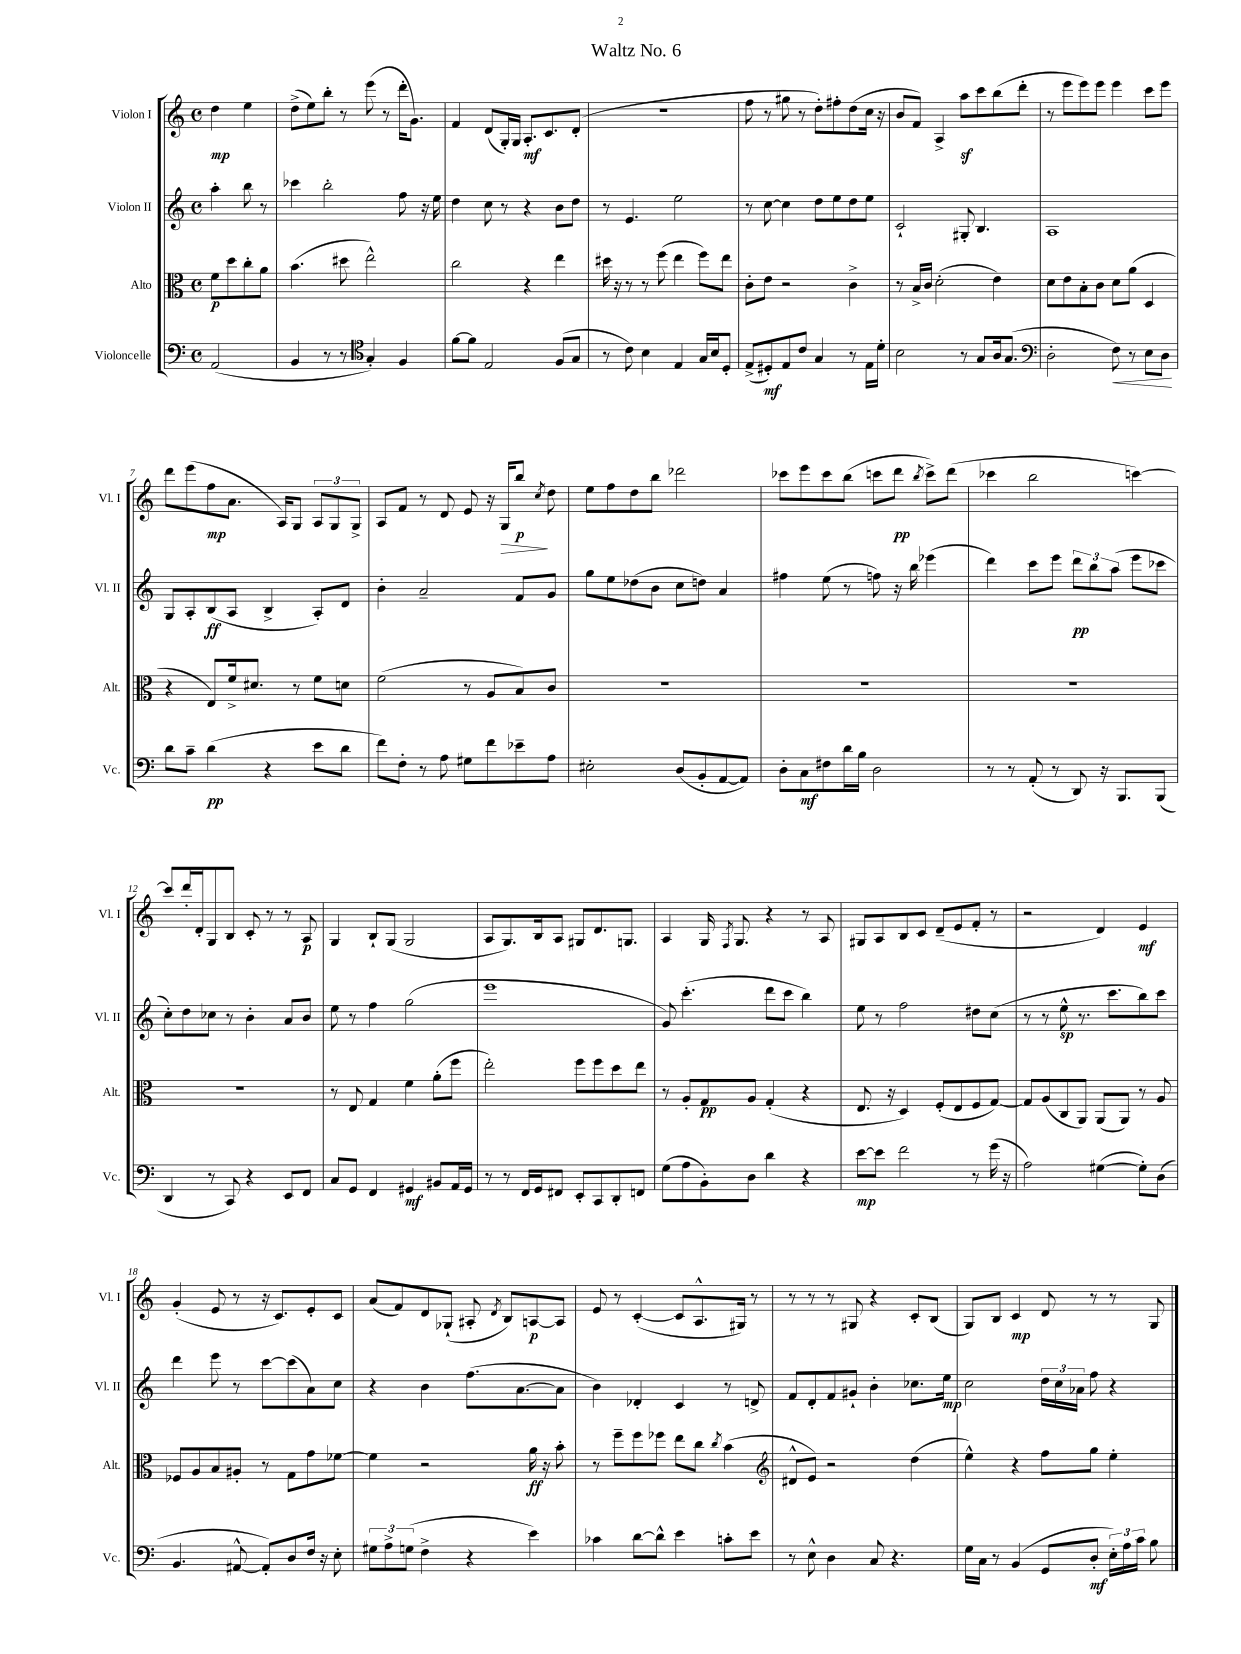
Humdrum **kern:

**kern	**kern	**kern	**kern
*staff4	*staff3	*staff2	*staff1
*clefF4	*clefC3	*clefG2	*clefG2
*k[]	*k[]	*k[]	*k[]
*M4/4	*M4/4	*M4/4	*M4/4
*met(c)	*met(c)	*met(c)	*met(c)
(2AA/	8f\L	4aa'\	4dd\
.	8dd\	.	.
.	8cc'\	8bb\	4ee\
.	8a\J	8r	.
=	=	=	=
4BB/	(4.b\	4ccc-\	(8dd^\L
.	.	.	8ee\)
8r	.	2bb'\	8bb'\J
8r	8dd#\	.	8r
*clefC4	*	*	*
4G'/)	2ee^^\)	.	(8eee\
.	.	.	8r
4F/	.	8ff\	16ddd'\LK
.	.	.	8.g\J)
.	.	16r	.
.	.	16ee\	.
=	=	=	=
[8f\L	2cc\	4dd\	4f/
8f\]J	.	.	.
2E/	.	8cc\	(8d/L
.	.	8r	16G'/L)
.	.	.	16G/JJ
.	4r	4r	8.A'/L
.	.	.	8.c/
(8F/L	4ee\	8b\L	.
8G/J	.	8dd\J	(8d'/J
=	=	=	=
8r	16dd#\	8r	1r
.	16r	.	.
8c\)	8r	4.e/	.
4B\	8r	.	.
.	(8ff\	.	.
4E/	4ee\	2ee\	.
16G/LL	8ff\L)	.	.
16B/J	.	.	.
8D'/J	8ee\J	.	.
=	=	=	=
(8E^/L	8c'\L	8r	8ff\
8D#'/)	8e\J	[8cc\	8r
8E/	2r	4cc\]	8gg#\
8c/J	.	.	8r
4G/	.	8dd\L	8dd'\L)
.	.	8ee\	8ff#'\
8r	4c^\	8dd\	(8dd\
16E\LL	.	8ee\J	16cc\Jk
16d'\JJ	.	.	16r
=	=	=	=
2B\	8r	2c`/	8b/L
.	16B^/LL	.	8f/J)
.	16c/JJ	.	.
.	(2d'\	.	4A^/
8r	.	8G#'/	8aa\L
8G/L	.	4.B/	8ccc\
16A/k	4e\)	.	(8bb\
(8.G/J	.	.	.
.	.	.	8ddd'\J
=	=	=	=
*clefF4	*	*	*
2D'\	8d\L	1A	8r
.	8e\	.	8eee\L
.	8B'\	.	8eee\)
.	8c\J	.	8eee\J
8F\)	8d\L	.	4eee\
8r	(8a\J	.	.
8E\L	4D/	.	8ccc\L
8D\J	.	.	8eee\J
=	=	=	=
8d\L	4r	8G/L	8ddd\L
8c~\J	.	8A'/	(8eee\
(4d\	8E/L)	(8B/	8ff\
.	16f^/k	8A/J	8.a\J
.	8.d#/J	.	.
4r	.	4B^/	.
.	.	.	16A/LK)
.	8r	.	8G/J
8e\L	8f\L	8A'/L)	12A/L
.	.	.	12G/
8d\J	8d\J	8d/J	.
.	.	.	12G^/J
=	=	=	=
8f\L)	(2f\	4b'\	8A/L
8F'\J	.	.	8f/J
8r	.	2a~/	8r
8A\	.	.	8d/
8G#\L	8r	.	8e/
8f\	8A/L	.	16r
.	.	.	16G/LK
8e-~\	8B/)	8f/L	8bb/J
.	.	.	8qcc/
8A\J	8c/J	8g/J	8dd\
=	=	=	=
2E#'\	1r	8gg\L	8ee\L
.	.	8ee\	8ff\
.	.	(8dd-\	8dd\
.	.	8b\J	8bb\J
(8D/L	.	8cc\L	2ddd-\
8BB'/	.	8dd\J)	.
[8AA/	.	4a/	.
8AA/]J)	.	.	.
=	=	=	=
8D'\L	1r	4ff#\	8ccc-\L
8C\	.	.	8eee\
8F#\	.	(8ee\	8ccc-\
16d\L	.	8r	(8bb\J
16B\JJ	.	.	.
2D\	.	8ff\)	8ccc\L
.	.	16r	8ddd\J
.	.	16bb\	.
.	.	.	8qbb/
.	.	(4eee-\	8ccc^\L)
.	.	.	(8ddd\J
=	=	=	=
8r	1r	4ddd\)	4ccc-\
8r	.	.	.
(8AA'/	.	8ccc\L	2bb\
8r	.	8eee\J	.
8DD/)	.	12ddd\L	.
.	.	12bb\	.
16r	.	.	.
.	.	(12aa\J	.
8.BBB/L	.	.	.
.	.	8eee\L	[4ccc\)
(8BBB/J	.	8ccc-\J	.
=	=	=	=
4DD/	1r	8cc'\L)	8ccc/]L
.	.	8dd\	16ddd'/L
.	.	.	16d'/J
8r	.	8cc-\J	8G/
8CC/)	.	8r	8B/J
4r	.	4b'\	8c'/
.	.	.	8r
8EE/L	.	8a/L	8r
8FF/J	.	8b/J	8A/
=	=	=	=
8C/L	8r	8ee\	4G/
8GG/J	8E/	8r	.
4FF/	4G/	4ff\	8B`/L
.	.	.	(8G/J
4GG#/	4f\	(2gg\	2G/
8BB#/L	(8a'\L	.	.
16AA/L	8ff\J	.	.
16GG#/JJ	.	.	.
=	=	=	=
8r	2ee'\)	1eee	8A/L
8r	.	.	8.G/)
16FF/LL	.	.	.
16GG/J	.	.	16B/k
8FF#/J	.	.	8A/J
8EE'/L	8ff\L	.	8G#/L
8CC/	8ff\	.	8.d/
8DD'/	8dd\	.	.
.	.	.	8.G/J
8FF/J	8ee\J	.	.
=	=	=	=
(8G\L	8r	8g/)	4A/
8A\	8A'/L	(4.ccc'\	.
8BB'\)	8G/	.	16G/
.	.	.	8qF/
.	.	.	8.G/
8D\J	8A/J	.	.
4d\	(4G'/	8ddd\L	4r
.	.	8ccc\J	.
4r	4r	4bb\)	8r
.	.	.	8A/
=	=	=	=
[8e\L	8.E/	8ee\	8G#/L
8e\]J	.	8r	8A/
.	16r	.	.
2f\	4D/)	2ff\	8B/
.	.	.	8c/J
.	(8F'/L	.	(8d~/L
.	8E/	.	8e/
8r	8F/	8dd#\L	8f'/J
(16g\	[8G/J)	(8cc\J	8r
16r	.	.	.
=	=	=	=
2A\)	8G/]L	8r	2r
.	(8A/	8r	.
.	8C/	8ee^^\	.
.	8AA/J)	8.r	.
([4G#\	(8AA/L	.	4d/)
.	.	8.ccc\L	.
.	8AA/J)	.	.
8G#'\]L)	8r	8bb\)	4e/
(8D\J	8A/	8ccc\J	.
=	=	=	=
4.BB/	8F-/L	4ddd\	(4g'/
.	8A/	.	.
.	8B/	8eee\	8e/
[8AA#^^/	8A#'/J	8r	8r
8AA#'/]L)	8r	[8ccc\L	16r
.	.	.	8.c/L)
8D/	8G\L	(8ccc\]	.
16F/Jk	8g\	8a\)	8e'/
16r	.	.	.
8E'\	[8f-\J	8cc\J	8c/J
=	=	=	=
12G#\L	4f-\]	4r	(8a/L
12A^\	.	.	.
.	.	.	8f/)
(12G\J	.	.	.
4F^\	2r	4b\	8d/
.	.	.	(8G-`/J
4r	.	(8.ff\L	8A#'/
.	.	.	8qd/
.	.	.	8B/L)
.	.	[8.a\	.
4e\)	16a\	.	[8A/
.	16r	.	.
.	8b'\	8a\]J	8A/]J
=	=	=	=
4c-\	8r	4b\)	8e/
.	8ff~\L	.	8r
[8d\L	8ff\	4d-'/	([4c'/
8d^^\]J	8ff-\J	.	.
4e\	8ee\L	4c/	8c/]L
.	8cc\J	.	8.A^^/
.	8qcc/	.	.
8c'\L	(4b\	8r	.
.	.	.	16G#/Jk)
8e\J	.	8d^/	8r
=	=	=	=
*	*clefG2	*	*
8r	8d#^^/L	8f/L	8r
8E^^\	8e/J)	8d'/	8r
4D\	2r	8f/	8r
.	.	8g#`/J	8G#/
8C/	.	4b'\	4r
4.r	.	.	.
.	(4dd\	8.cc-\L	8c'/L
.	.	.	(8B/J
.	.	16ee\Jk	.
=	=	=	=
16G\LL	4ee^^\)	2cc\	8G/L)
16C\JJ	.	.	.
8r	.	.	8B/J
(4BB/	4r	.	4c/
8GG/L	8ff\L	24dd\LL	8d/
.	.	24cc\	.
.	.	24a-\JJ	.
8D'/J	8gg\J	8ff\	8r
24E'\LL)	4ee'\	4r	8r
24A\	.	.	.
24c\JJ	.	.	.
8B\	.	.	8G/
==	==	==	==
*-	*-	*-	*-
